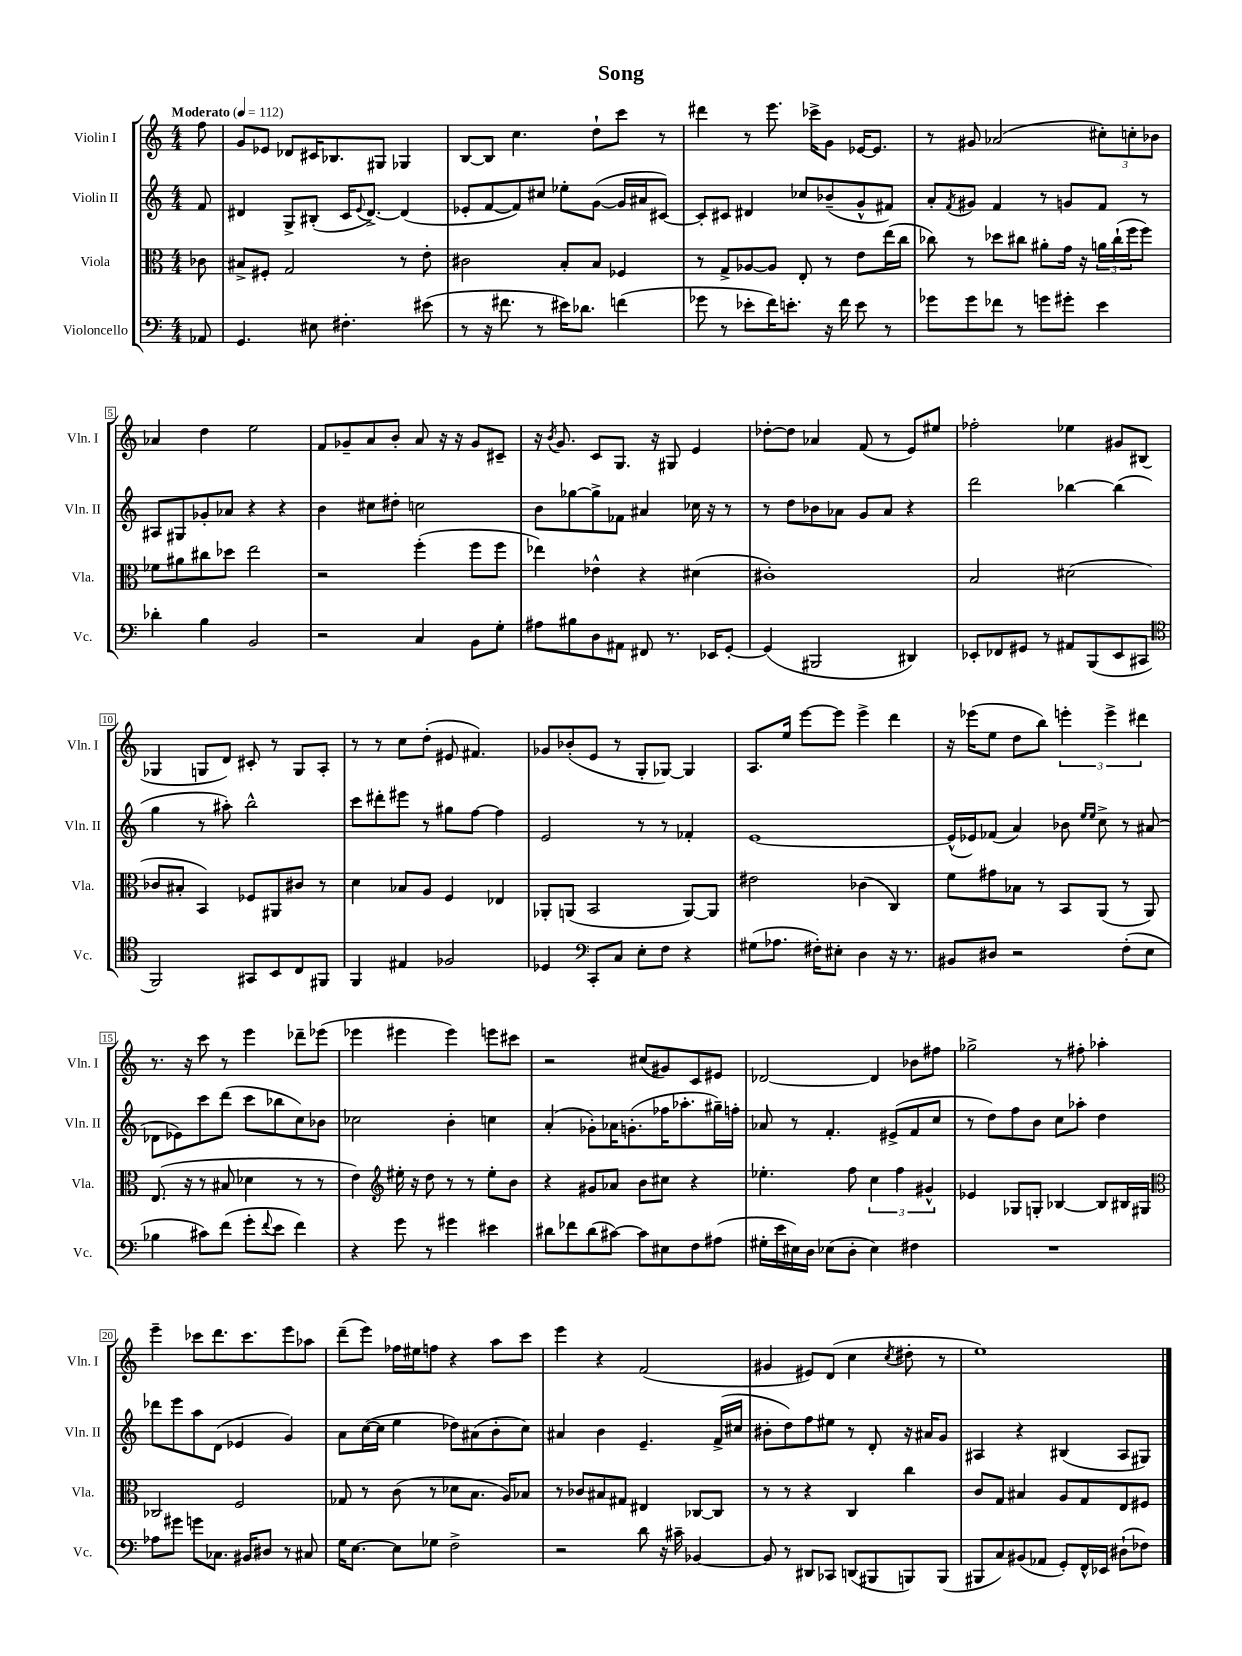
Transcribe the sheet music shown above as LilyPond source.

\header { title = "Song" }
<<
\new StaffGroup <<
\new Staff = "s0" \with { instrumentName = "Violin I" shortInstrumentName = "Vln. I" } {
    \clef treble \key c \major \numericTimeSignature \time 4/4 \partial 8 \tempo "Moderato" 4 = 112
    f''8 |
    g'8 ees'8 des'8 cis'16 bes8. gis8 ges4 |
    b8~ b8 c''4. d''8-! c'''8 r8 |
    dis'''4 r8 e'''8. ces'''16-> g'8 ees'16~ ees'8. |
    r8 gis'8 aes'2( \tuplet 3/2 { cis''8-.) c''8-. bes'8 } |
    aes'4 d''4 e''2 |
    f'8 ges'8-- a'8 b'8-. a'8 r16 r16 ges'8 cis'8-- |
    r16 \acciaccatura { b'8 } g'8. c'8 g8. r16 gis8 e'4 |
    des''8~-. des''8 aes'4 f'8( r8 e'8) eis''8 |
    fes''2-. ees''4 gis'8 bis8( |
    ges4 g8 d'8) cis'8-. r8 g8 a8-. |
    r8 r8 c''8 d''8-.( eis'8 fis'4.) |
    ges'8 bes'8-.( e'8 r8 g8-. ges8~) ges4 |
    a8. e''16 e'''8~ e'''8 e'''4-> d'''4 |
    r16 ees'''16( e''8 d''8 b''8) \tuplet 3/2 { e'''4-. e'''4-> dis'''4 } |
    r8. r16 c'''8 r8 e'''4 des'''8-- ees'''8( |
    ees'''4 eis'''4 eis'''4) e'''8 cis'''8 |
    r2 cis''8( gis'8) c'8 eis'8 |
    des'2~ des'4 bes'8 fis''8 |
    ges''2-> r8 fis''8-. aes''4-. |
    e'''4-- ces'''8 d'''8. ces'''8. e'''8 aes''8 |
    d'''8--( e'''8) fes''16 eis''16 f''8 r4 a''8 c'''8 |
    e'''4 r4 f'2( |
    gis'4 eis'8) d'8( c''4 \acciaccatura { c''8 } dis''8-. r8 |
    e''1) \bar "|." |
}
\new Staff = "s1" \with { instrumentName = "Violin II" shortInstrumentName = "Vln. II" } {
    \clef treble \key c \major \numericTimeSignature \time 4/4 \partial 8
    f'8 |
    dis'4 g8-> bis8-.( c'16 \appoggiatura { e'8 } dis'8.~->) dis'4( |
    ees'8-. f'8~ f'8) cis''8 ees''8-. g'8~( g'16 ais'16 cis'8~) |
    cis'8-. cis'8 dis'4 ces''8 bes'8--( g'8-^ fis'8) |
    a'8-. \acciaccatura { f'8 } gis'8 f'4 r8 g'8 f'8 r8 |
    ais8 gis8 ges'8-. aes'8 r4 r4 |
    b'4 cis''8 dis''8-. c''2 |
    b'8 ges''8~ ges''8-> fes'8 ais'4 ces''16 r16 r8 |
    r8 d''8 bes'8 aes'8 g'8 aes'8 r4 |
    d'''2 bes''4~ bes''4( |
    g''4 r8 ais''8-.) b''2-^ |
    c'''8 dis'''8-. eis'''8 r8 gis''8 f''8~ f''4 |
    e'2 r8 r8 fes'4-. |
    e'1~ |
    e'16-^( ees'16) fes'8( a'4) bes'8 \grace { e''16 e''16 } c''8-> r8 ais'8( |
    des'8 ees'8) c'''8 d'''8( c'''8 bes''8 c''8) bes'8 |
    ces''2 b'4-. c''4 |
    a'4-.( ges'8-.) aes'16 g'8.-.( fes''16 aes''8.-. gis''16--) f''16-. |
    aes'8 r8 f'4.-. eis'8->( f'8 c''8 |
    r8 d''8) f''8 b'8 c''8 aes''8-. d''4 |
    des'''8 e'''8 a''8 d'8( ees'4 g'4) |
    a'8 c''16~( c''16 e''4 des''8) ais'8( b'8-. c''8) |
    ais'4 b'4 e'4.-- f'16->( cis''16 |
    bis'8-. d''8) f''8 eis''8 r8 d'8-. r16 ais'16 g'8 |
    ais4 r4 bis4( ais8 gis8) \bar "|." |
}
\new Staff = "s2" \with { instrumentName = "Viola" shortInstrumentName = "Vla." } {
    \clef alto \key c \major \numericTimeSignature \time 4/4 \partial 8
    ces'8 |
    bis8-> fis8-. g2 r8 e'8-. |
    cis'2 b8-. b8 fes4 |
    r8 g8-> aes8~ aes8 e8-. r8 e'8 e''16( c''16 |
    ces''8) r8 des''8 cis''8 ais'8-. g'16 r16 \tuplet 3/2 { a'16 cis''16-!( f''16 } f''8) |
    fes'8 ais'8 cis''8 des''8 e''2 |
    r2 f''4-.( f''8 f''8 |
    ees''4) ees'4-^ r4 dis'4( |
    cis'1-.) |
    b2 dis'2( |
    ces'8 bis8-. b,4) fes8 ais,8 cis'8 r8 |
    d'4 bes8 a8 f4 ees4 |
    aes,8-. a,8( b,2 a,8~) a,8 |
    eis'2 ces'4( c4) |
    f'8 gis'8 bes8 r8 b,8 a,8( r8 a,8) |
    e8.( r16 r8 bis8 des'4 r8 r8 |
    e'4) \clef treble eis''16-. r16 d''8 r8 r8 eis''8-. b'8 |
    r4 gis'8 aes'8 b'8 cis''8 r4 |
    ees''4.-. f''8 \tuplet 3/2 { c''4 f''4 gis'4-^ } |
    ees'4 ges8 g8-. bes4~ bes8 bis16 gis16 |
    \clef alto ces2 f2 |
    ges8 r8 c'8( r8 des'8 b8. a16) bes8 |
    r8 ces'8 bis8 gis8 eis4 ces8~ ces8 |
    r8 r8 r4 c4 c''4 |
    c'8 g8 bis4 a8 g8 e8 fis8 \bar "|." |
}
\new Staff = "s3" \with { instrumentName = "Violoncello" shortInstrumentName = "Vc." } {
    \clef bass \key c \major \numericTimeSignature \time 4/4 \partial 8
    aes,8 |
    g,4. eis8 fis4.-. eis'8( |
    r8 r16 fis'8. r8 eis'16) des'8. f'4( |
    ges'8 r8 ees'8-. f'16) e'8.-. r16 f'16 e'8 r8 |
    ges'8 ges'8 fes'8 r8 g'8 gis'8-. e'4 |
    des'4-. b4 b,2 |
    r2 c4 b,8 g8-. |
    ais8 bis8 d8 ais,8 fis,8 r8. ees,16 g,8~-. |
    g,4( bis,,2 dis,4) |
    ees,8-. fes,8 gis,8 r8 ais,8 b,,8( ees,8 cis,8 |
    \clef tenor f,2) gis,8 b,8 c8 fis,8 |
    f,4 eis4 fes2 |
    des4 \clef bass c,8-. c8 e8-. f8 r4 |
    gis8( aes8. fis16-.) eis8-. d4 r16 r8. |
    bis,8 dis8 r2 f8-.( e8 |
    bes4 cis'8) f'8( g'8-. \appoggiatura { f'8 } e'8 f'4) |
    r4 g'8 r8 gis'4 eis'4 |
    dis'8 fes'8 dis'8( cis'8~) cis'8 eis8 f8 ais8( |
    gis16-. e'16 eis16) d16 ees8( d8-. ees4) fis4 |
    R1 |
    aes8 gis'8 g'8 ces8. bis,16 dis8 r8 cis8 |
    g16 e8.~ e8 ges8 f2-> |
    r2 d'8 r16 cis'16-- bes,4~ |
    bes,8 r8 dis,8 ces,8 d,8( bis,,8 b,,8) b,,8( |
    bis,,8 c8) bis,8( aes,8 g,8-.) f,16-^ ees,16 dis8-!( fes8) \bar "|." |
}
>>
>>
\layout { \context { \Score \override BarNumber.stencil = #(make-stencil-boxer 0.1 0.3 ly:text-interface::print) } }
